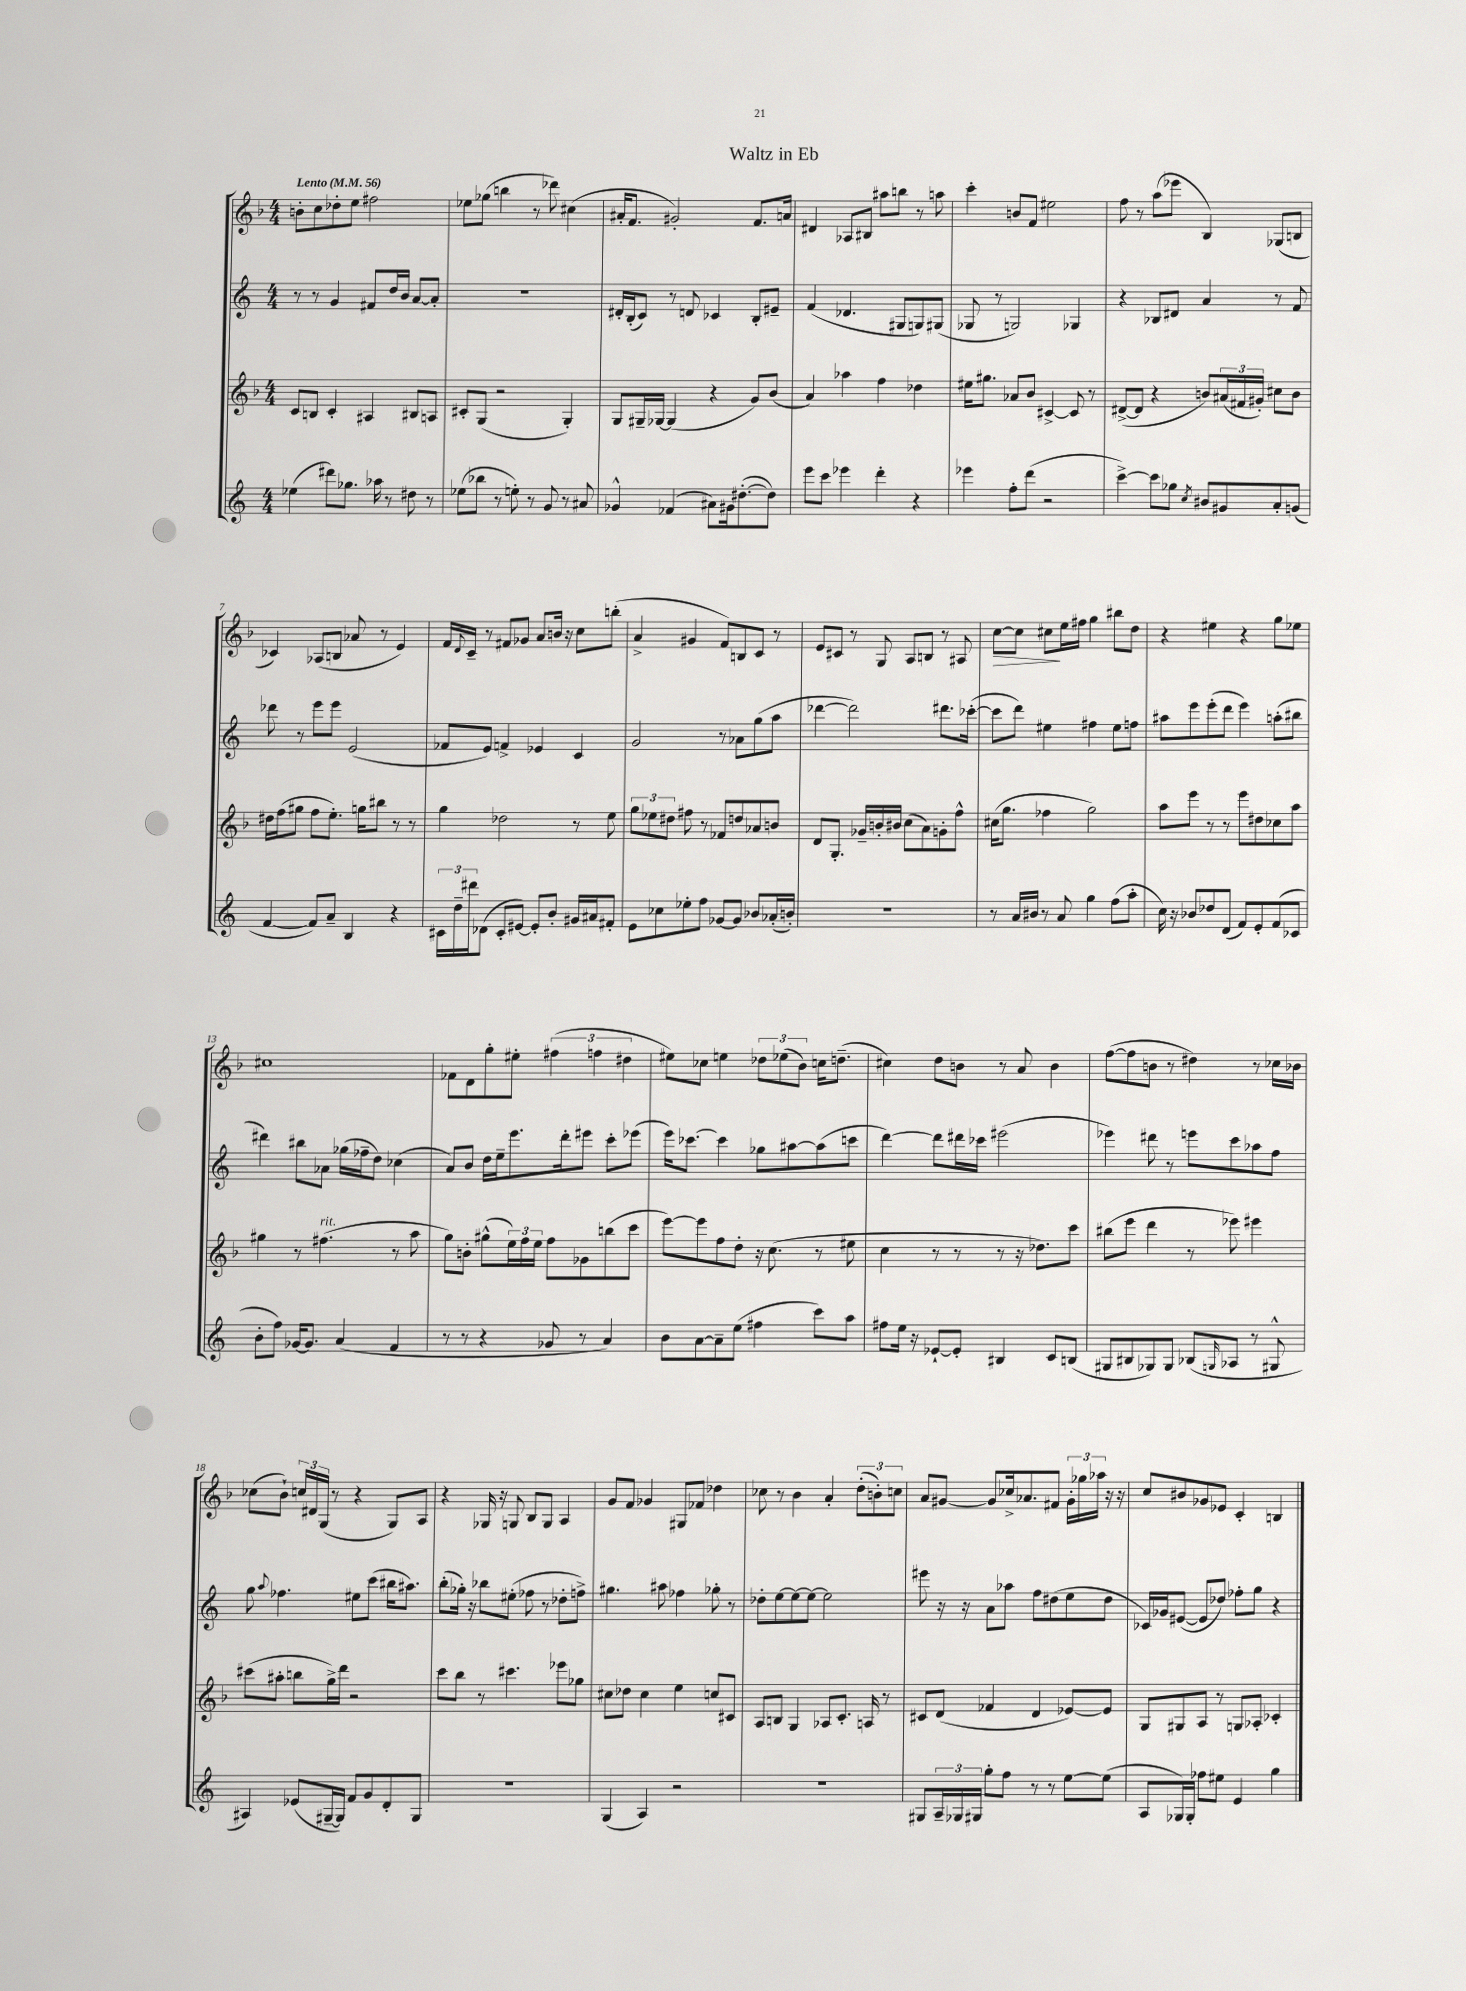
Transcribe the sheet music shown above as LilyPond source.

\header { title = "Waltz in Eb" }
<<
\new StaffGroup <<
\new Staff = "s0" {
    \clef treble \key f \major \numericTimeSignature \time 4/4 \tempo "Lento" 4 = 56
    b'8-. c''8 des''8-. e''8 fis''2 |
    ees''8 ges''8( b''4 r8 des'''8) cis''4( |
    ais'16-. f'8. gis'2-.) f'8. a'16 |
    dis'4 aes8 bis8 ais''8 b''8 r8 a''8 |
    c'''4-. b'8 f'8 eis''2 |
    f''8 r8 a''8( ees'''8 bes4) ges8( b8 |
    ces'4) aes8( b8 aes'8 r8 e'4) |
    f'16 \appoggiatura { d'8 } c'16-- r8 fis'8 ges'8 a'8 b'16 r16 c''8 b''8-.( |
    a'4-> gis'4 f'8) b8 c'8 r8 |
    e'8 cis'8 r8 g8 a8 b8 r8 ais8 |
    c''8~\> c''8 cis''8\! e''16 fis''16 g''4 bis''8 d''8 |
    r4 eis''4 r4 g''8 ees''8 |
    cis''1 |
    fes'8 d'8 g''8-. eis''8-. \tuplet 3/2 { fis''4( f''4 dis''4 } |
    eis''8) ces''8 e''4 \tuplet 3/2 { des''8 ees''8( bes'8) } c''16 d''8.--( |
    cis''4) d''8 b'8 r8 a'8 b'4 |
    f''8~( f''8 b'8 r8 dis''4) r8 ces''16 bes'16 |
    ces''8( bes'8-!) \tuplet 3/2 { c''16 dis'16 g16( } r8 r4 g8) a8 |
    r4 ges16 r16 g8 bes8 g8 a4 |
    g'8 f'8 ges'4 gis8 fes'8 des''4 |
    ces''8 r8 bes'4 a'4-. \tuplet 3/2 { d''8-.( b'8-.) c''8 } |
    a'8 gis'8~ gis'8 ces''16-> aes'8. fis'8 \tuplet 3/2 { gis'16-. ges''16 aes''16 } r16 r16 |
    c''8 bis'8 ges'8 ees'8 c'4-. b4 \bar "|." |
}
\new Staff = "s1" {
    \clef treble \key c \major \numericTimeSignature \time 4/4
    r8 r8 g'4 fis'8 d''16 b'16 a'8~ a'8-. |
    R1 |
    dis'16-. b16-.( c'8) r8 d'8 ces'4 b8-. eis'8-- |
    f'4( des'4. gis8 g8) gis8( |
    ges8 r8 g2) ges4 |
    r4 bes8 dis'8 a'4 r8 f'8 |
    des'''8 r8 e'''8 e'''8 e'2( |
    fes'8 e'8) f'4-> ees'4 c'4 |
    g'2 r8 aes'8 g''8( a''8 |
    des'''4~ des'''2) dis'''8. ces'''16~-.( |
    ces'''8 d'''8) eis''4 fis''4 eis''8 f''8 |
    ais''8 e'''8 e'''8-.( d'''8 e'''4) a''8-.( bis''8 |
    dis'''4) bis''8 aes'8 ges''16( fes''16-- d''8) ces''4( |
    a'8) b'8 d''16 e''16-- e'''8. d'''16-. eis'''8 c'''8-. ees'''8( |
    e'''16) ces'''8.~ ces'''4 ges''8 ais''8~ ais''8( c'''8 |
    d'''4~) d'''8 dis'''16 ces'''16 eis'''2( |
    ees'''4) dis'''8 r8 e'''8 c'''8 aes''8 f''8 |
    g''8 \appoggiatura { a''8 } fes''4. eis''8 c'''8( bis''16 ais''8.) |
    b''8-.( ges''16-.) r16 bes''8 eis''8-.( fes''8 r8 des''8-. f''8->) |
    gis''4. ais''8 fes''4 ges''8-. r8 |
    des''8-. e''8~ e''8~ e''8~ e''2 |
    eis'''8 r16 r16 a'8 aes''8 f''8 dis''8( e''8 dis''8 |
    ces'16) ges'16 eis'8~( eis'8 des''8) fes''8-. g''8 r4 \bar "|." |
}
\new Staff = "s2" {
    \clef treble \key f \major \numericTimeSignature \time 4/4
    c'8 b8 c'4-. ais4 bis8 a8 |
    cis'8-. g8( r2 g4-.) |
    g8 gis16-- ges16~ ges4( r4 g'8) bes'8( |
    a'4) aes''4 f''4 des''4 |
    eis''16 gis''8. aes'8 bes'8 cis'4~-> cis'8 r8 |
    dis'8~->( dis'8 r4 b'8) \tuplet 3/2 { ais'16( fis'16 gis'16-.) } cis''8 b'8 |
    dis''16 f''16( gis''8 f''8 e''8.-.) g''16 bis''8 r8 r8 |
    g''4 des''2 r8 e''8 |
    \tuplet 3/2 { g''8 ees''8 dis''8 } fis''8 r8 fes'8 d''8 aes'8 b'8 |
    d'8 g8.-. ges'16-- b'16-. bis'16 c''8( a'8) g'8-. f''8-^ |
    cis''16( g''8. fes''4 g''2) |
    a''8 e'''8 r8 r8 e'''8 dis''8 ces''8 a''8 |
    gis''4 r8 fis''4.^\markup { \italic "rit." }( r8 a''8 |
    g''8) b'8-. gis''8-^( \tuplet 3/2 { e''16) f''16 e''16 } f''8 ges'8 b''8( c'''8 |
    e'''8~) e'''8 f''8 d''8-. r16 c''8.( r8 eis''8 |
    c''4 r8 r8 r8 r16 des''8.) c'''8 |
    bis''8( e'''8 d'''4 r8 ees'''8) eis'''4 |
    cis'''8( ais''8-. b''8 g''16->) d'''16 r2 |
    c'''8 bes''8 r8 cis'''4. ees'''8 ges''8 |
    cis''8 des''8 cis''4 e''4 c''8 cis'8 |
    a8 b8 g4 aes8 c'8.-. a16 r8 |
    cis'8 d'8( fes'4 d'4 ees'8~) ees'8 |
    g8 gis8 a8 r8 g8 aes8-. ces'4-. \bar "|." |
}
\new Staff = "s3" {
    \clef treble \key c \major \numericTimeSignature \time 4/4
    ees''4( dis'''8) ges''8. aes''16 r8 dis''8 r8 |
    ees''8( bes''8 r8 e''8-.) r8 g'8 r8 ais'8 |
    ges'4-^ fes'4( ais'8) gis'16 dis''8.~-.( dis''8) |
    e'''8 c'''8 ees'''4 d'''4-. r4 |
    ees'''4 f''8-. d'''8( r2 |
    c'''4~->) c'''8 ges''8 \acciaccatura { c''8 } bis'8 gis'8 a'8-. g'8( |
    f'4~ f'8) a'8-- b4 r4 |
    \tuplet 3/2 { cis'16 d''16-- dis'''16 } des'8( cis'8-. eis'8~) eis'8-. b'8-. gis'16 ais'16 fis'8-. |
    e'8 ces''8 ees''8-. f''8 ges'8~ ges'8 bes'8 aes'16-.( b'16-.) |
    R1 |
    r8 a'16 bis'16 r8 a'8 g''4 f''8( a''8-. |
    c''16) r16 bes'8 des''8 d'8( f'8) e'8-. f'8( ces'8 |
    b'8-. f''8) ges'16~ ges'8. a'4( f'4 |
    r8 r8 r4 ges'8 r8 a'4) |
    b'8 a'8~ a'8-- e''8( fis''4 c'''8) a''8 |
    fis''8 e''16 r16 ees'8~-! ees'8-. bis4 c'8 b8( |
    gis8 bis8 ges8) ges8 bes8( \grace { g16 } aes8 r8 gis8-^ |
    ais4) ees'8( gis16~-- gis16) f'8 g'8 d'8-. gis8 |
    r1 |
    g4( a4) r2 |
    R1 |
    gis8 \tuplet 3/2 { a16-- ges16 gis16 } g''8-. f''8 r8 r8 e''8~ e''8( |
    a8 ges16) ges16-. fes''8 eis''8 e'4 g''4 \bar "|." |
}
>>
>>
